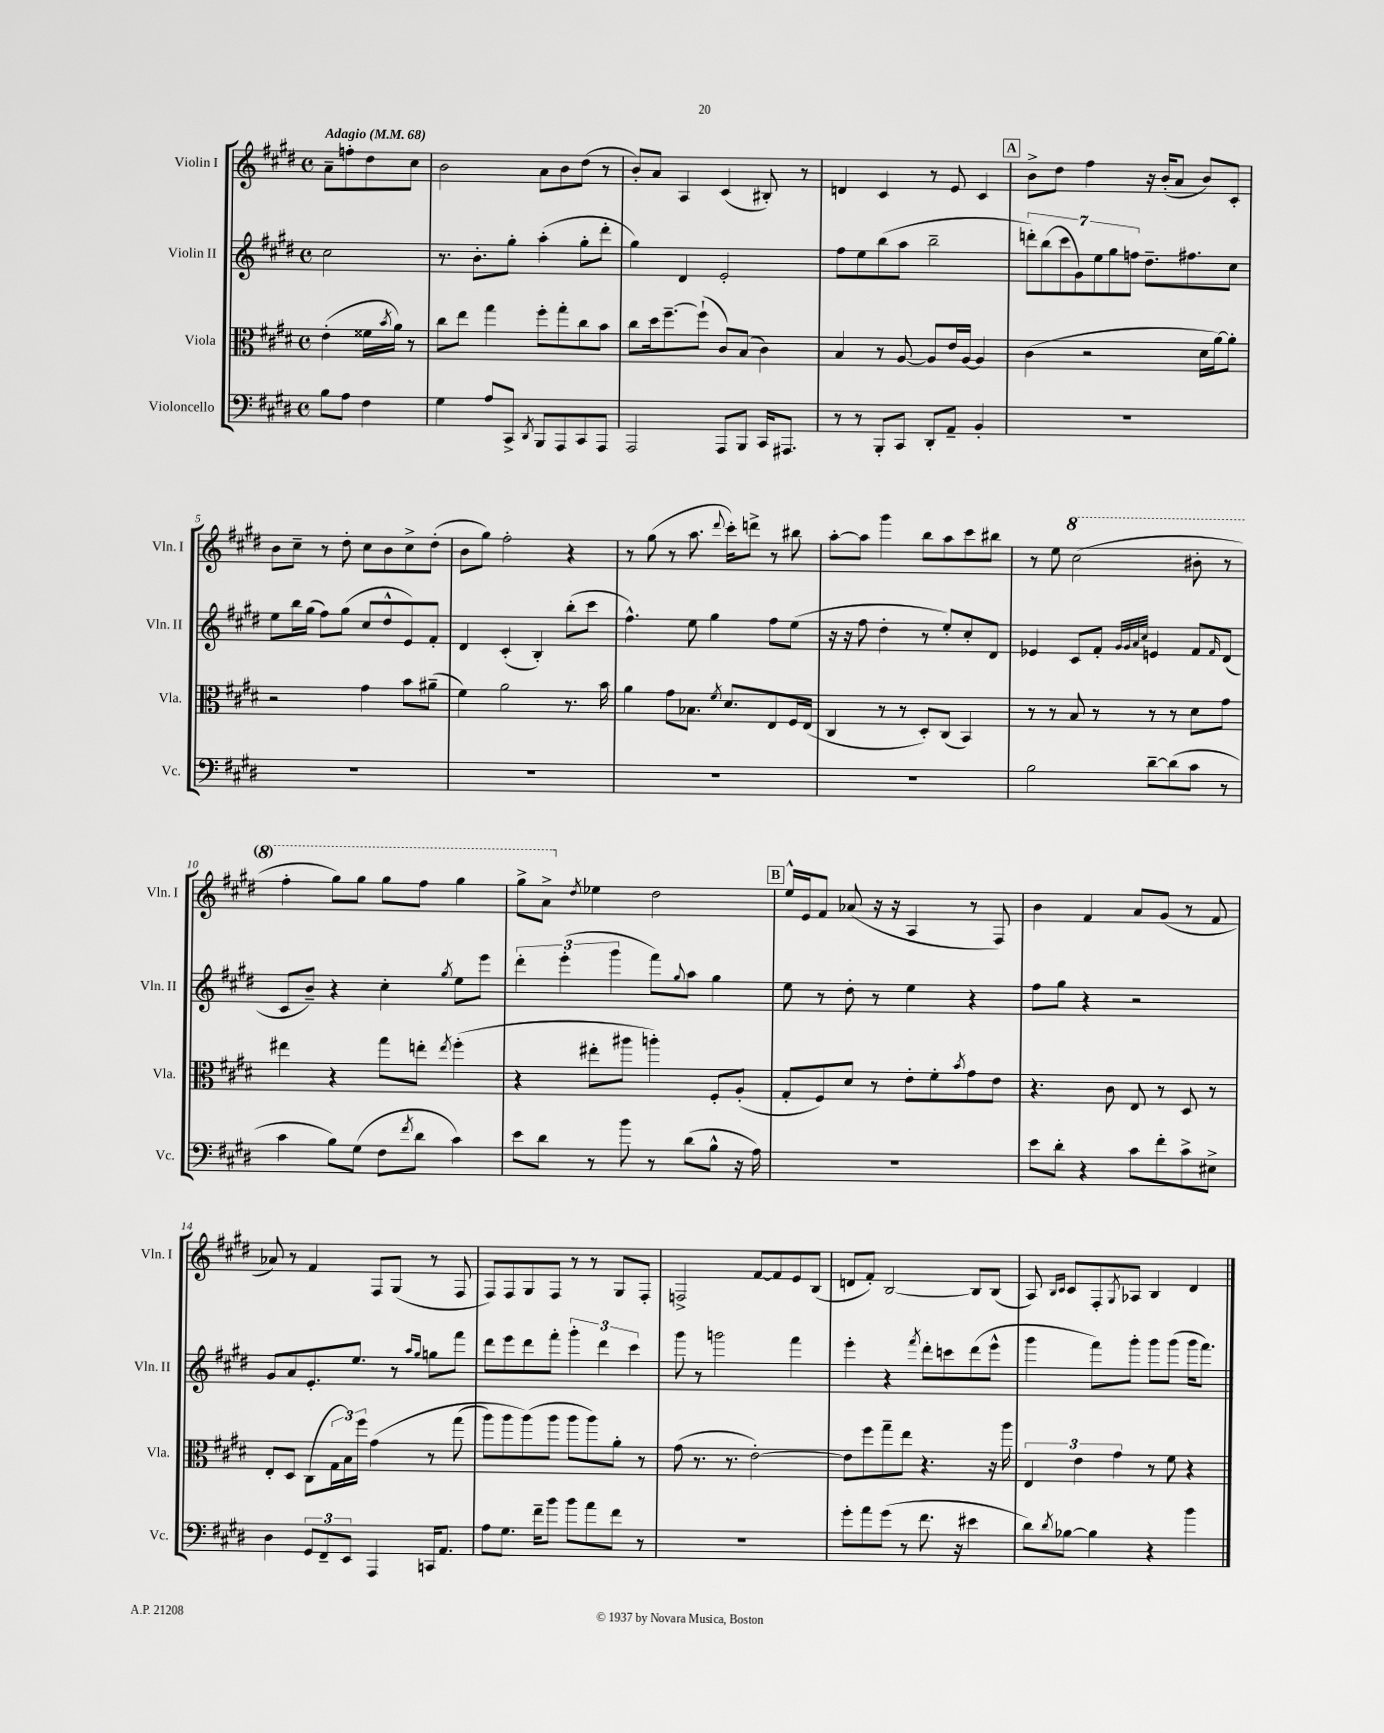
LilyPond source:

<<
\new StaffGroup <<
\new Staff = "s0" \with { instrumentName = "Violin I" shortInstrumentName = "Vln. I" } {
    \clef treble \key e \major \defaultTimeSignature \time 4/4 \partial 2 \tempo "Adagio" 4 = 68
    a'8-- f''8-. dis''8 cis''8 |
    b'2 a'8 b'8 dis''8( r8 |
    b'8-.) a'8 a4 cis'4( bis8-.) r8 |
    d'4 cis'4 r8 e'8 cis'4 |
    \mark \markup { \box "A" } b'8-> dis''8 fis''4 r16 b'16-.( a'8 b'8) cis'8-. |
    b'8 cis''8-- r8 dis''8-. cis''8 b'8 cis''8-> dis''8-.( |
    b'8 gis''8) fis''2-. r4 |
    r8 gis''8( r8 a''8. \appoggiatura { dis'''8 } cis'''16-.) d'''8-> r8 bis''8 |
    a''8~-. a''8 gis'''4 b''8 a''8 cis'''8 bis''8 |
    r8 e''8 \ottava #1 cis'''2( bis''8-. r8 |
    fis'''4-. gis'''8) gis'''8 gis'''8 fis'''8 gis'''4 |
    gis'''8-> a''8-> \ottava #0 \acciaccatura { dis''8 } ees''4 dis''2 |
    \mark \markup { \box "B" } e''16-^ e'16 fis'8 aes'8( r16 r16 a4 r8 fis8) |
    b'4 fis'4 a'8 gis'8( r8 fis'8 |
    aes'8) r8 fis'4 fis8 gis8( r8 fis8 |
    fis8) fis8 gis8 fis8 r8 r8 gis8 fis8-. |
    f2-> fis'8~ fis'8 e'8 b8( |
    d'8 fis'8-.) b2~ b8 b8( |
    a8) \grace { b16 cis'16 } cis'8 fis8-. \acciaccatura { gis8 } aes8 b4 dis'4 \bar "|." |
}
\new Staff = "s1" \with { instrumentName = "Violin II" shortInstrumentName = "Vln. II" } {
    \clef treble \key e \major \defaultTimeSignature \time 4/4 \partial 2
    cis''2 |
    r8. b'8.-. gis''8-. a''4-.( gis''8-. dis'''8-. |
    gis''4) dis'4 e'2-. |
    fis''8 e''8 b''8( a''8 b''2-- |
    \mark \markup { \box "A" } \tuplet 7/4 { d'''8-.) b''8( cis'''8 gis'8) e''8 gis''8 f''8 } dis''8.-- fis''8. cis''8 |
    e''8 b''16 gis''16( fis''8) gis''8( cis''8 dis''8-^ e'8) fis'8-. |
    dis'4 cis'4-.( b4-.) b''8-.( cis'''8 |
    fis''4.-^) e''8 gis''4 fis''8 e''8( |
    r16 r16 fis''8 dis''4-. r8 e''8-.) cis''8-. dis'8 |
    ees'4 cis'8 fis'8-. \grace { gis'32 gis'32 a'32 cis''32 } e'4 fis'8 \grace { fis'16 } dis'8( |
    cis'8 b'8--) r4 cis''4-. \acciaccatura { gis''8 } e''8 e'''8 |
    \tuplet 3/2 { dis'''4-. e'''4-.( gis'''4 } fis'''8) \appoggiatura { gis''8 } a''8 gis''4 |
    \mark \markup { \box "B" } e''8 r8 dis''8-. r8 e''4 r4 |
    fis''8 gis''8 r4 r2 |
    gis'8 a'8 e'8.-. e''8. r8 \grace { a''16 gis''16 } g''8 fis'''8 |
    dis'''8 e'''8 dis'''8 fis'''8-. \tuplet 3/2 { gis'''4-. dis'''4 cis'''4 } |
    gis'''8 r8 g'''2 fis'''4 |
    e'''4-. r4 \acciaccatura { fis'''8 } dis'''8-. c'''8 dis'''8( e'''8-^ |
    gis'''4 fis'''8) gis'''8-. gis'''8 gis'''8( gis'''16 fis'''8.) \bar "|." |
}
\new Staff = "s2" \with { instrumentName = "Viola" shortInstrumentName = "Vla." } {
    \clef alto \key e \major \defaultTimeSignature \time 4/4 \partial 2
    e'4-.( fisis'16 \acciaccatura { b'8 } a'16) r8 |
    cis''8 e''8 gis''4 fis''8-. gis''8-. cis''8 b'8 |
    cis''8 dis''16 fis''8.~-- fis''8-!( cis'8) b8( cis'4) |
    b4 r8 a8~ a8 e'16 a16~ a4 |
    \mark \markup { \box "A" } cis'4( r2 dis'16 a'16~) a'8-. |
    r2 gis'4 b'8 ais'8--( |
    fis'4) a'2 r8. b'16 |
    a'4 gis'8 bes8. \acciaccatura { fis'8 } dis'8. e8 fis16 e16( |
    cis4 r8 r8 dis8-.) cis8( b,4) |
    r8 r8 b8 r8 r8 r8 dis'8 gis'8 |
    eis''4 r4 gis''8 e''8-. \acciaccatura { e''8 } fis''4-.( |
    r4 eis''8-. ais''8 a''4-.) fis8-. a8-.( |
    \mark \markup { \box "B" } gis8-. fis8) dis'8 r8 e'8-. fis'8-. \acciaccatura { b'8 } gis'8 e'8 |
    r4. cis'8 e8 r8 dis8 r8 |
    e8-. dis8 cis8( \tuplet 3/2 { gis16 b16) fis''16 } gis'4\( r8 gis''8( |
    a''8) a''8 a''8(\) a''8 a''8 a''8) a'8-. r8 |
    gis'8( r8. r8. e'2~-.) |
    e'8 fis''8 gis''8-- e''8 r4. r16 a''16 |
    \tuplet 3/2 { e4 e'4 gis'4 } r8 fis'8 r4 \bar "|." |
}
\new Staff = "s3" \with { instrumentName = "Violoncello" shortInstrumentName = "Vc." } {
    \clef bass \key e \major \defaultTimeSignature \time 4/4 \partial 2
    b8 a8 fis4 |
    gis4 a8 cis,8-> \acciaccatura { dis,8 } b,,8 a,,8 cis,8 a,,8 |
    a,,2 a,,8 b,,8 cis,16 ais,,8. |
    r8 r8 b,,8-. cis,8 dis,8-. a,8-- b,4-. |
    \mark \markup { \box "A" } R1 |
    R1 |
    R1 |
    R1 |
    R1 |
    b2 dis'8~-- dis'8( cis'8 r8 |
    cis'4 b8) gis8( fis8 \acciaccatura { fis'8 } dis'8 cis'4) |
    e'8 dis'8 r8 b'8 r8 dis'8( b8-^ r16 a16) |
    \mark \markup { \box "B" } R1 |
    e'8 dis'8-. r4 cis'8 fis'8-. cis'8-> eis8-> |
    dis4 \tuplet 3/2 { gis,8 fis,8-- e,8 } a,,4 c,16 a,8. |
    a8 gis8. fis'16-- b'8 b'8 a'8 fis'8 r8 |
    R1 |
    gis'8-. a'8 gis'8( r8 fis'8. r16 eis'4 |
    dis'8) \acciaccatura { dis'8 } bes8~ bes4 r4 b'4 \bar "|." |
}
>>
>>
